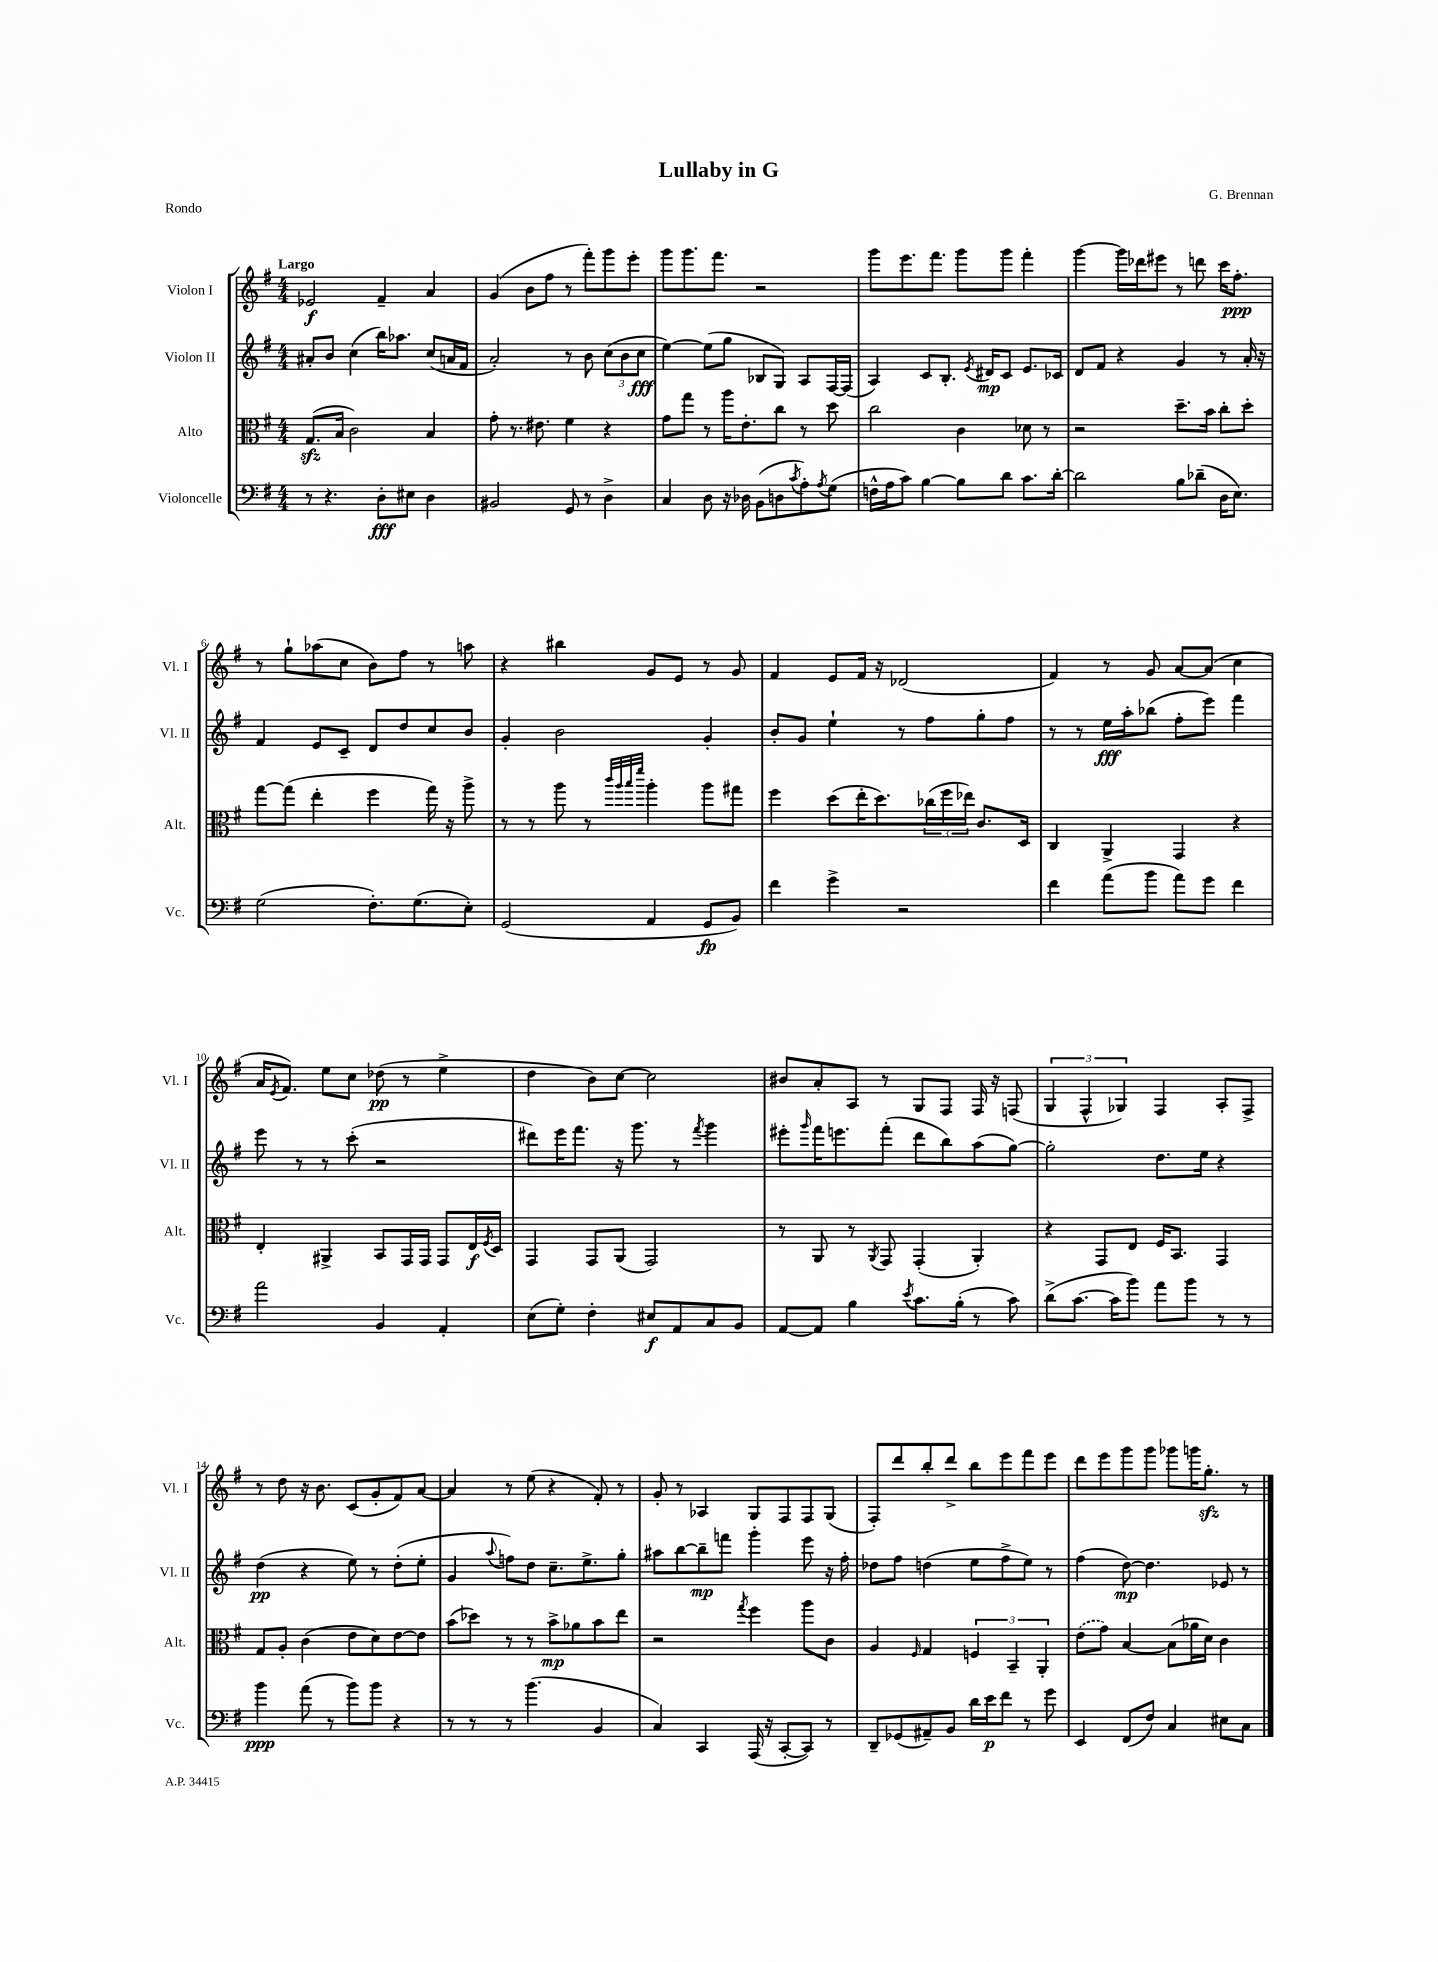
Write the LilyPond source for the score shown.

\header { title = "Lullaby in G" composer = "G. Brennan" piece = "Rondo" }
<<
\new StaffGroup <<
\new Staff = "s0" \with { instrumentName = "Violon I" shortInstrumentName = "Vl. I" } {
    \clef treble \key g \major \numericTimeSignature \time 4/4 \tempo "Largo"
    ees'2\f fis'4-- a'4 |
    g'4( b'8 fis''8 r8 fis'''8-.) g'''8 e'''8-. |
    g'''8 g'''8. fis'''8. r2 |
    g'''8 e'''8. fis'''8. g'''8 g'''8 fis'''4-. |
    g'''4~ g'''16 des'''16 eis'''8 r8 d'''8 c'''16 fis''8.-.\ppp |
    r8 g''8-! aes''8( c''8 b'8) fis''8 r8 a''8 |
    r4 bis''4 g'8 e'8 r8 g'8 |
    fis'4 e'8 fis'16 r16 des'2( |
    fis'4) r8 g'8 a'8~ a'8( c''4 |
    a'16 \acciaccatura { e'8 } fis'8.) e''8 c''8 des''8\pp( r8 e''4-> |
    d''4 b'8) c''8~ c''2 |
    bis'8 a'8-. a8 r8 g8 fis8 fis16 r16 f8( |
    \tuplet 3/2 { g4 fis4-^ ges4) } fis4 a8-. fis8-> |
    r8 d''8 r16 b'8. c'8( g'8-. fis'8) a'8~ |
    a'4 r8 e''8( r4 fis'8-.) r8 |
    g'8-. r8 aes4 g8 fis8 fis8 g8( |
    fis8-.) d'''8 b''8-. d'''8-> b''8 e'''8 fis'''8 e'''8 |
    d'''8 e'''8 g'''8 g'''8 ges'''8 g'''16 g''8.-.\sfz r8 \bar "|." |
}
\new Staff = "s1" \with { instrumentName = "Violon II" shortInstrumentName = "Vl. II" } {
    \clef treble \key g \major \numericTimeSignature \time 4/4
    ais'8-. b'8 c''4( b''16) aes''8. c''8( a'16 fis'16 |
    a'2-.) r8 b'8 \tuplet 3/2 { c''8( b'8 c''8\fff } |
    e''4~) e''8( g''8 bes8 g8) a8 fis16~ fis16( |
    a4) c'8 b8.-. \acciaccatura { e'8 } dis'16\mp c'8 e'8. ces'16 |
    d'8 fis'8 r4 g'4 r8 a'16-. r16 |
    fis'4 e'8 c'8-- d'8 d''8 c''8 b'8 |
    g'4-. b'2 g'4-. |
    b'8-. g'8 e''4-! r8 fis''8 g''8-. fis''8 |
    r8 r8 e''16\fff a''16-. bes''8( fis''8-. e'''8) fis'''4 |
    e'''8 r8 r8 c'''8-.( r2 |
    dis'''8) e'''16 fis'''8. r16 g'''8. r8 \acciaccatura { fis'''8 } g'''4 |
    eis'''8-. \grace { g'''16 } fis'''16 e'''8. fis'''8-.( d'''8 b''8) a''8( g''8~) |
    g''2-. d''8. e''16 r4 |
    d''4\pp( r4 e''8) r8 d''8-.( e''8-. |
    g'4 \appoggiatura { a''8 } f''8) d''8 c''8.-- e''8.-> g''8-. |
    ais''8 b''8~ b''8--\mp f'''8 g'''4-. e'''8 r16 fis''16-. |
    des''8 fis''8 d''4( e''8 fis''8-> e''8) r8 |
    fis''4( d''8~\mp) d''4. ees'8 r8 \bar "|." |
}
\new Staff = "s2" \with { instrumentName = "Alto" shortInstrumentName = "Alt." } {
    \clef alto \key g \major \numericTimeSignature \time 4/4
    g8.\sfz( b16 c'2) b4 |
    g'8-. r8. eis'8. fis'4 r4 |
    g'8 g''8 r8 a''16 e'8.-. c''8 r8 d''8 |
    c''2 c'4 des'8 r8 |
    r2 d''8.-- b'16 c''8-. d''8-. |
    g''8~ g''8( e''4-. fis''4 g''16) r16 a''8-> |
    r8 r8 a''8 r8 \grace { c'''32 a''32 b''32 fis'''32 } a''4-. a''8 gis''8 |
    fis''4 d''8( e''16-. d''8.) \tuplet 3/2 { ces''16( fis''16 ees''16) } c'8. d16 |
    c4 a,4-> g,4 r4 |
    e4-. ais,4-> b,8 g,16 g,16 g,8 e16\f \acciaccatura { fis8 } d16 |
    g,4 g,8 a,8( g,2) |
    r8 a,8 r8 \acciaccatura { a,8 } g,8 g,4-.( a,4-.) |
    r4 g,8 e8 fis16 b,8. g,4 |
    g8 a8-. c'4( e'8 d'8) e'8~ e'8 |
    b'8( des''8) r8 r8 b'8->\mp aes'8 b'8 e''8 |
    r2 \acciaccatura { g''8 } fis''4 a''8 c'8 |
    a4 \grace { fis16 } g4 \tuplet 3/2 { f4 b,4-- a,4-. } |
    \once \slurDashed e'8( g'8) b4~ b8( aes'16 d'16) c'4 \bar "|." |
}
\new Staff = "s3" \with { instrumentName = "Violoncelle" shortInstrumentName = "Vc." } {
    \clef bass \key g \major \numericTimeSignature \time 4/4
    r8 r4. d8-.\fff eis8 d4 |
    bis,2 g,8 r8 d4-> |
    c4 d8 r16 des16 b,8( d8 \acciaccatura { c'8 } a8-.) \acciaccatura { a8 } g8( |
    f16-^ a16 c'8) b4~ b8 d'8 c'8. d'16~-. |
    d'2 b8 des'8--( d16 e8.) |
    g2( fis8.-.) g8.( e8-.) |
    g,2( a,4 g,8\fp b,8) |
    fis'4 g'4-> r2 |
    fis'4 a'8( b'8 a'8) g'8 fis'4 |
    a'2 b,4 a,4-. |
    e8( g8-.) fis4-. eis8\f a,8 c8 b,8 |
    a,8~ a,8 b4 \acciaccatura { e'8 } c'8. b16-.( r8 c'8) |
    d'8->( c'8.~ c'16 b'8) a'8 b'8 r8 r8 |
    b'4\ppp a'8( r8 b'8) b'8 r4 |
    r8 r8 r8 b'4.( b,4 |
    c4) c,4 a,,16( r16 c,8~-. c,8) r8 |
    d,8-- ges,8( ais,8--) b,8 d'16 e'16\p fis'8 r8 g'8 |
    e,4 fis,8( fis8) c4 eis8 c8 \bar "|." |
}
>>
>>
